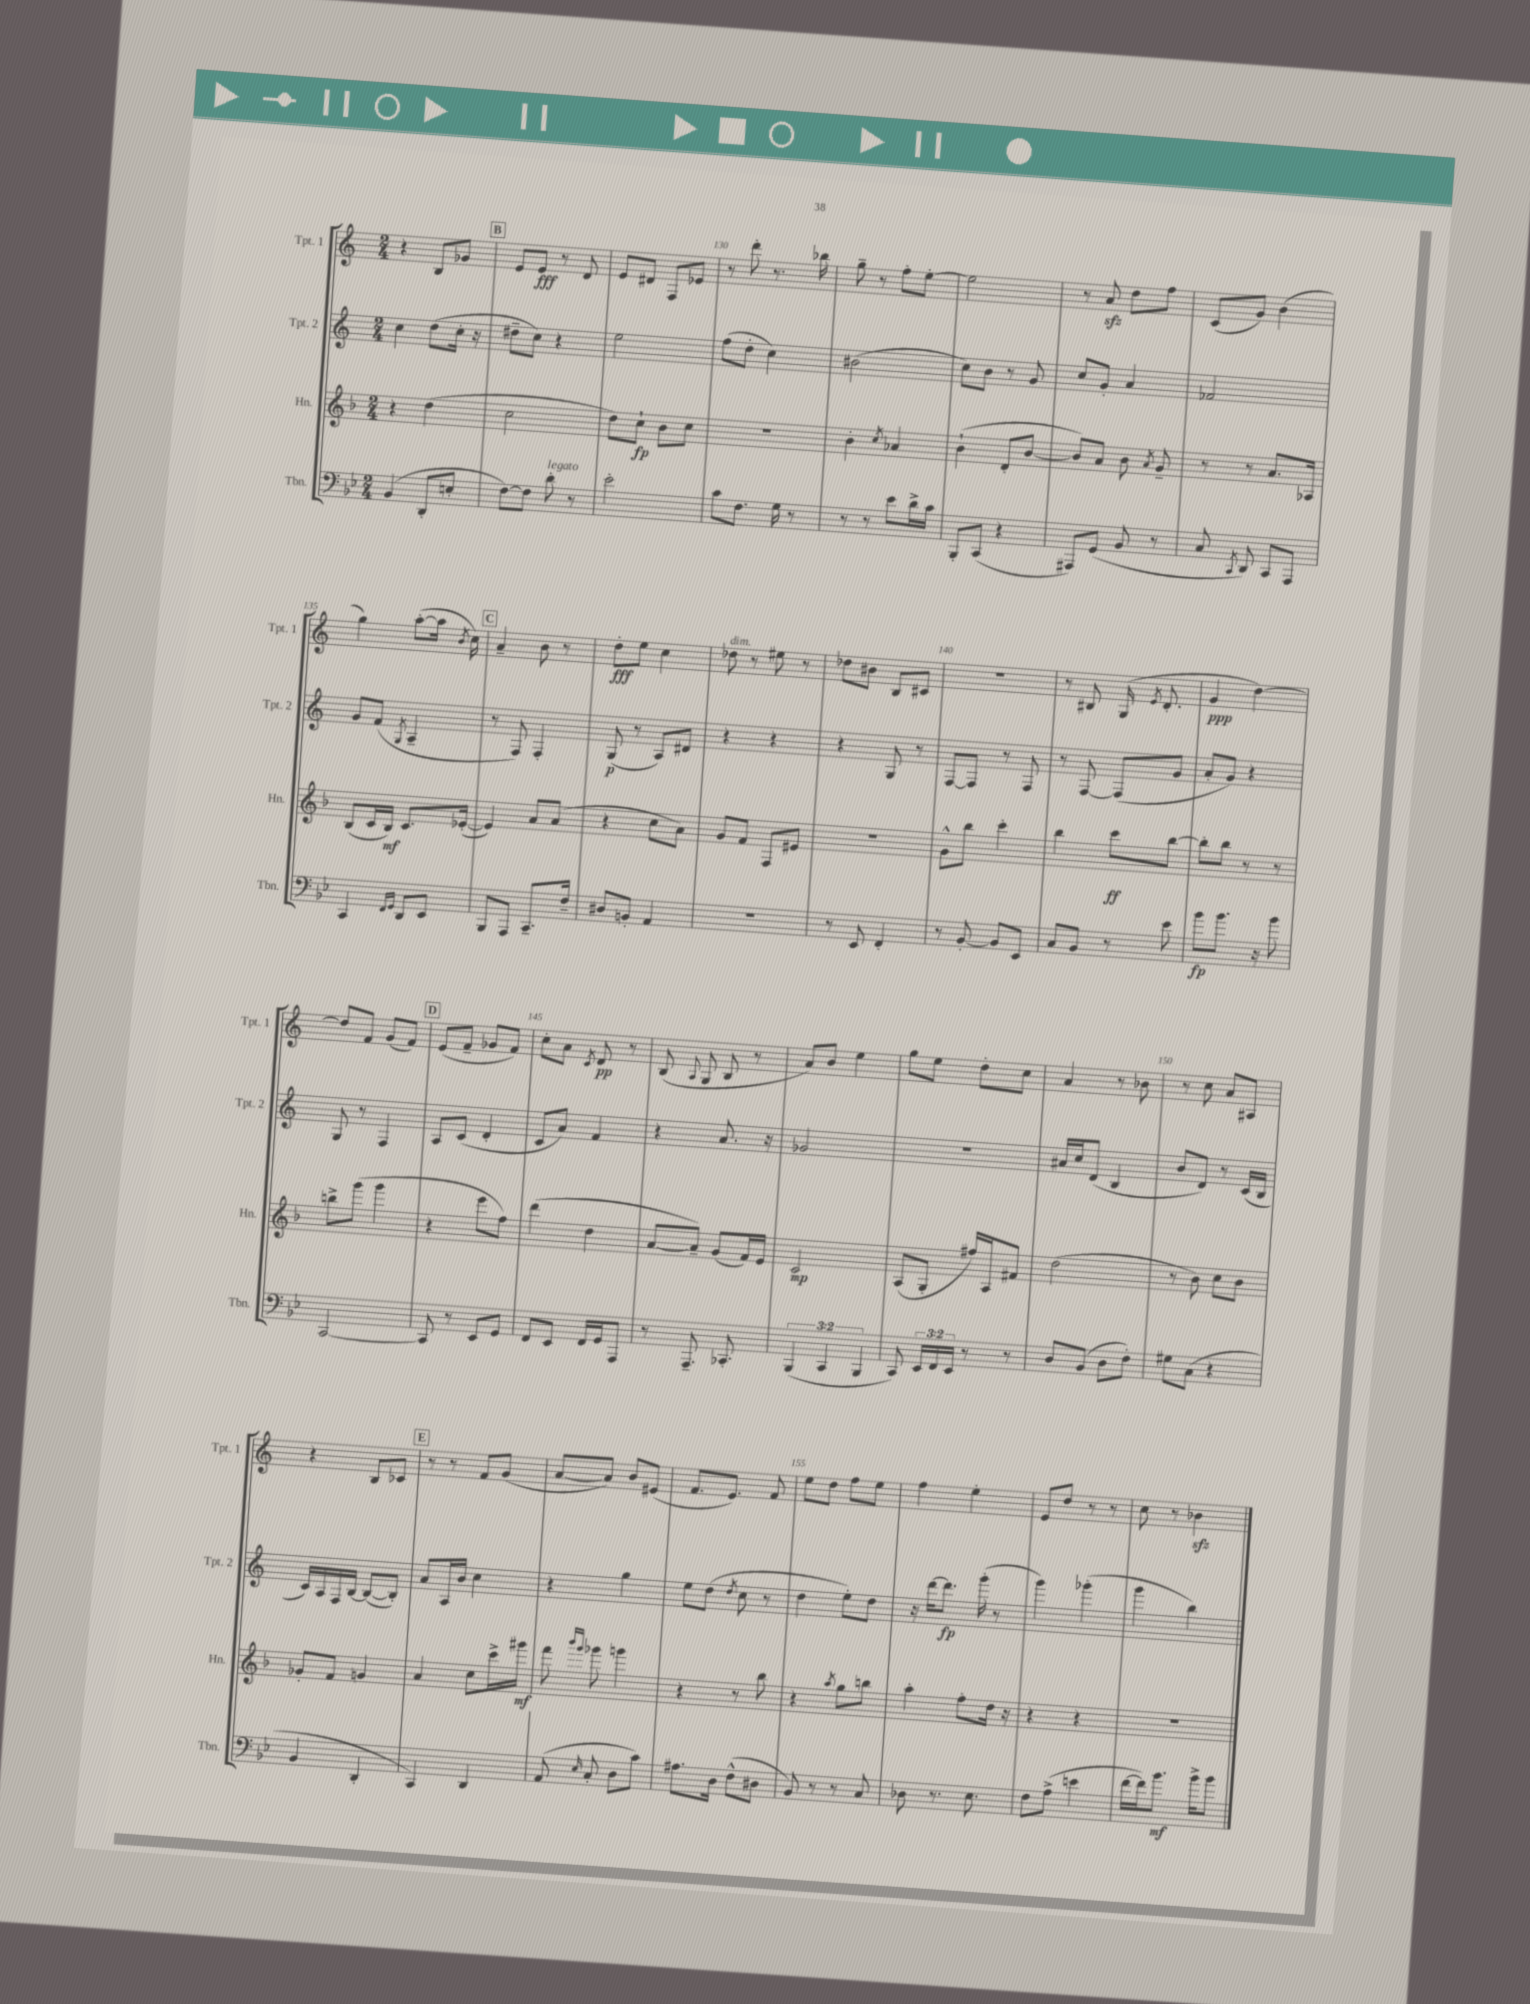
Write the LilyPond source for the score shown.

<<
\new StaffGroup <<
\new Staff = "s0" \with { instrumentName = "Tpt. 1" shortInstrumentName = "Tpt. 1" } {
    \clef treble \key c \major \numericTimeSignature \time 2/4
    \autoBeamOff r4 b8[ ges'8] |
    \mark \markup { \box "B" } e'8[ e'8]\fff r8 d'8 |
    e'8[ dis'8] f8[ ees'8] |
    r8 d'''8-. r8. bes''16 |
    g''8-- r8 f''8[-. e''8]~-. |
    e''2 |
    r8 a'8\sfz d''8[ f''8] |
    c'8[( g'8]) b'4( |
    g''4) a''8[~-.( a''16] \acciaccatura { b'8 } c''16) |
    \mark \markup { \box "C" } a'4-- b'8 r8 |
    d''8[-.\fff e''8] c''4 |
    des''8^\markup { \italic "dim." } r8 eis''8 r8 |
    des''8[ bis'8] b8[ cis'8] |
    R2 |
    r8 bis8 g16( \acciaccatura { e'8 } d'8.-. |
    g'4\ppp d''4~) |
    d''8[ f'8] g'8[( f'8]) |
    \mark \markup { \box "D" } e'8[( f'8]-- ges'8[ f'8]) |
    c''8[-. a'8] \acciaccatura { c'8 } d'8\pp r8 |
    b8( \appoggiatura { a8 } g8 b8 r8 |
    a'8[) b'8] e''4 |
    g''8[ e''8] d''8[-. c''8] |
    a'4 r8 bes'8 |
    r8 c''8 a'8[ ais8] |
    r4 b8[ ces'8] |
    \mark \markup { \box "E" } r8 r8 f'8[ g'8]( |
    a'8[~ a'8]) b'8[ eis'8]( |
    f'8.[ e'8.]) f'8 |
    e''8[ d''8] f''8[ e''8] |
    f''4 e''4-. |
    e'8[ d''8] r8 r8 |
    c''8 r8 bes'4\sfz \bar "|." |
}
\new Staff = "s1" \with { instrumentName = "Tpt. 2" shortInstrumentName = "Tpt. 2" } {
    \clef treble \key c \major \numericTimeSignature \time 2/4
    \autoBeamOff c''4 d''8[( c''16]-. r16 |
    \mark \markup { \box "B" } dis''8[-- c''8]) r4 |
    e''2 |
    f''8[( d''8]-. c''4) |
    bis'2( |
    c''8[) b'8] r8 g'8 |
    c''8[ g'8]-. a'4 |
    fes'2 |
    g'8[ f'8]( \acciaccatura { g8 } a4-- |
    \mark \markup { \box "C" } r8 f8) f4-. |
    g8\p( r8 a8[) dis'8] |
    r4 r4 |
    r4 g8 r8 |
    f8[~ f8] r8 f8 |
    r8 f8~ f8[( g'8] |
    a'8[-. g'8]) r4 |
    g8 r8 f4 |
    \mark \markup { \box "D" } a8[ c'8]( d'4-. |
    c'8[ a'8]) f'4 |
    r4 a'8. r16 |
    ges'2 |
    R2 |
    ais'16[ c''16 d'8]( b4 |
    b'8[ d'8]) r8 c'16[( b16] |
    c'16[) a16 f16 b16]~ b8[~( b8]-.) |
    \mark \markup { \box "E" } a'8[ a16 b'16] c''4 |
    r4 g''4 |
    e''8[ d''8]( \acciaccatura { d''8 } c''8 r8 |
    d''4 e''8[-.) d''8] |
    r16 d'''16[~ d'''8.]\fp g'''16-.( r8 |
    g'''4) ges'''4-.( |
    g'''4 b''4) \bar "|." |
}
\new Staff = "s2" \with { instrumentName = "Hn." shortInstrumentName = "Hn." } {
    \clef treble \key f \major \numericTimeSignature \time 2/4
    \autoBeamOff r4 d''4( |
    \mark \markup { \box "B" } c''2 |
    d''8[) c''8]-!\fp bes'8[ c''8] |
    R2 |
    bes'4-. \acciaccatura { c''8 } aes'4 |
    bes'4-!( d'8[-. bes'8]~ |
    bes'8[) a'8] bes'8 \acciaccatura { a'8 } g'8-- |
    r8 r8 a'8.[ aes16] |
    bes8[( c'16 bes16]\mf) c'8.[ ees'16]~-.( |
    \mark \markup { \box "C" } ees'4) a'8[ a'8]( |
    r4 c''8[ a'8]) |
    g'8[ f'8] f8[ eis'8] |
    r2 |
    g'8[-^ bes''8] c'''4-. |
    bes''4 c'''8[\ff bes''8]~ |
    bes''8[-. bes''8] r8 r8 |
    b''8[-> g'''8]( g'''4 |
    \mark \markup { \box "D" } r4 e'''8[ f''8]) |
    d'''4( d''4 |
    a'8[~ a'8]--) g'8[( f'16) e'16] |
    c'2\mp |
    a8[( g8]-. fis''16[) a16 fis'8] |
    d''2( |
    r8 bes'8) c''8[ bes'8] |
    ges'8[-. f'8] g'4 |
    \mark \markup { \box "E" } a'4 c''8[ c'''16-> gis'''16]\mf |
    f'''8 \grace { bes'''16[ g'''16] } ges'''8 g'''4 |
    r4 r8 bes''8 |
    r4 \acciaccatura { a''8 } g''8[ b''8] |
    a''4-. f''8[-. d''16] r16 |
    r4 r4 |
    R2 \bar "|." |
}
\new Staff = "s3" \with { instrumentName = "Tbn." shortInstrumentName = "Tbn." } {
    \clef bass \key bes \major \numericTimeSignature \time 2/4 \override Staff.TupletNumber.text = #tuplet-number::calc-fraction-text
    \autoBeamOff bes,4( d,8[-. e8]-. |
    \mark \markup { \box "B" } f8[~) f8] d'8-.^\markup { \italic "legato" } r8 |
    ees'2-. |
    c'8[ f8.] g16 r8 |
    r8 r8 ees'8[ d'16-> c'16] |
    bes,,8[-. c,8]( r4 |
    ais,,8[) g,8]( bes,8 r8 |
    c8 \acciaccatura { c,8 } d,8) c,8[ a,,8] |
    c,4 \grace { f,16[ g,16] } d,8[ ees,8] |
    \mark \markup { \box "C" } bes,,8[ a,,8] c,8.[-- f16]-- |
    dis8[ b,8]-. a,4 |
    R2 |
    r8 ees,8 f,4-. |
    r8 bes,8~-. bes,8[ ees,8] |
    c8[ bes,8] r8 ees'8 |
    bes'8[\fp bes'8.] r16 bes'8 |
    c,2~ |
    \mark \markup { \box "D" } c,8 r8 ees,8[ g,8] |
    f,8[ ees,8] f,16[ g,16 a,,8] |
    r8 a,,8.-- ces,8.-. |
    \tuplet 3/2 { bes,,4( c,4 bes,,4 } |
    c,8) \tuplet 3/2 { ees,16[ f,16 ees,16] } r8 r8 |
    d8[ bes,8]( d8[ f8]-.) |
    gis8[ c8]( r4 |
    bes,4 d,4-. |
    \mark \markup { \box "E" } c,4) d,4 |
    a,8( \grace { ees16 } c8-. d8[ c'8]) |
    ais8.[ d16] f8[-^( dis8] |
    bes,8) r8 r8 c8 |
    des8 r8. ees8. |
    f8[ a8]->( e'4 |
    f'16[~ f'16) bes'8.]\mf bes'16[-> bes'8] \bar "|." |
}
>>
>>
\layout { \context { \Score currentBarNumber = #127 \override BarNumber.break-visibility = ##(#f #t #t) barNumberVisibility = #(every-nth-bar-number-visible 5) } }
